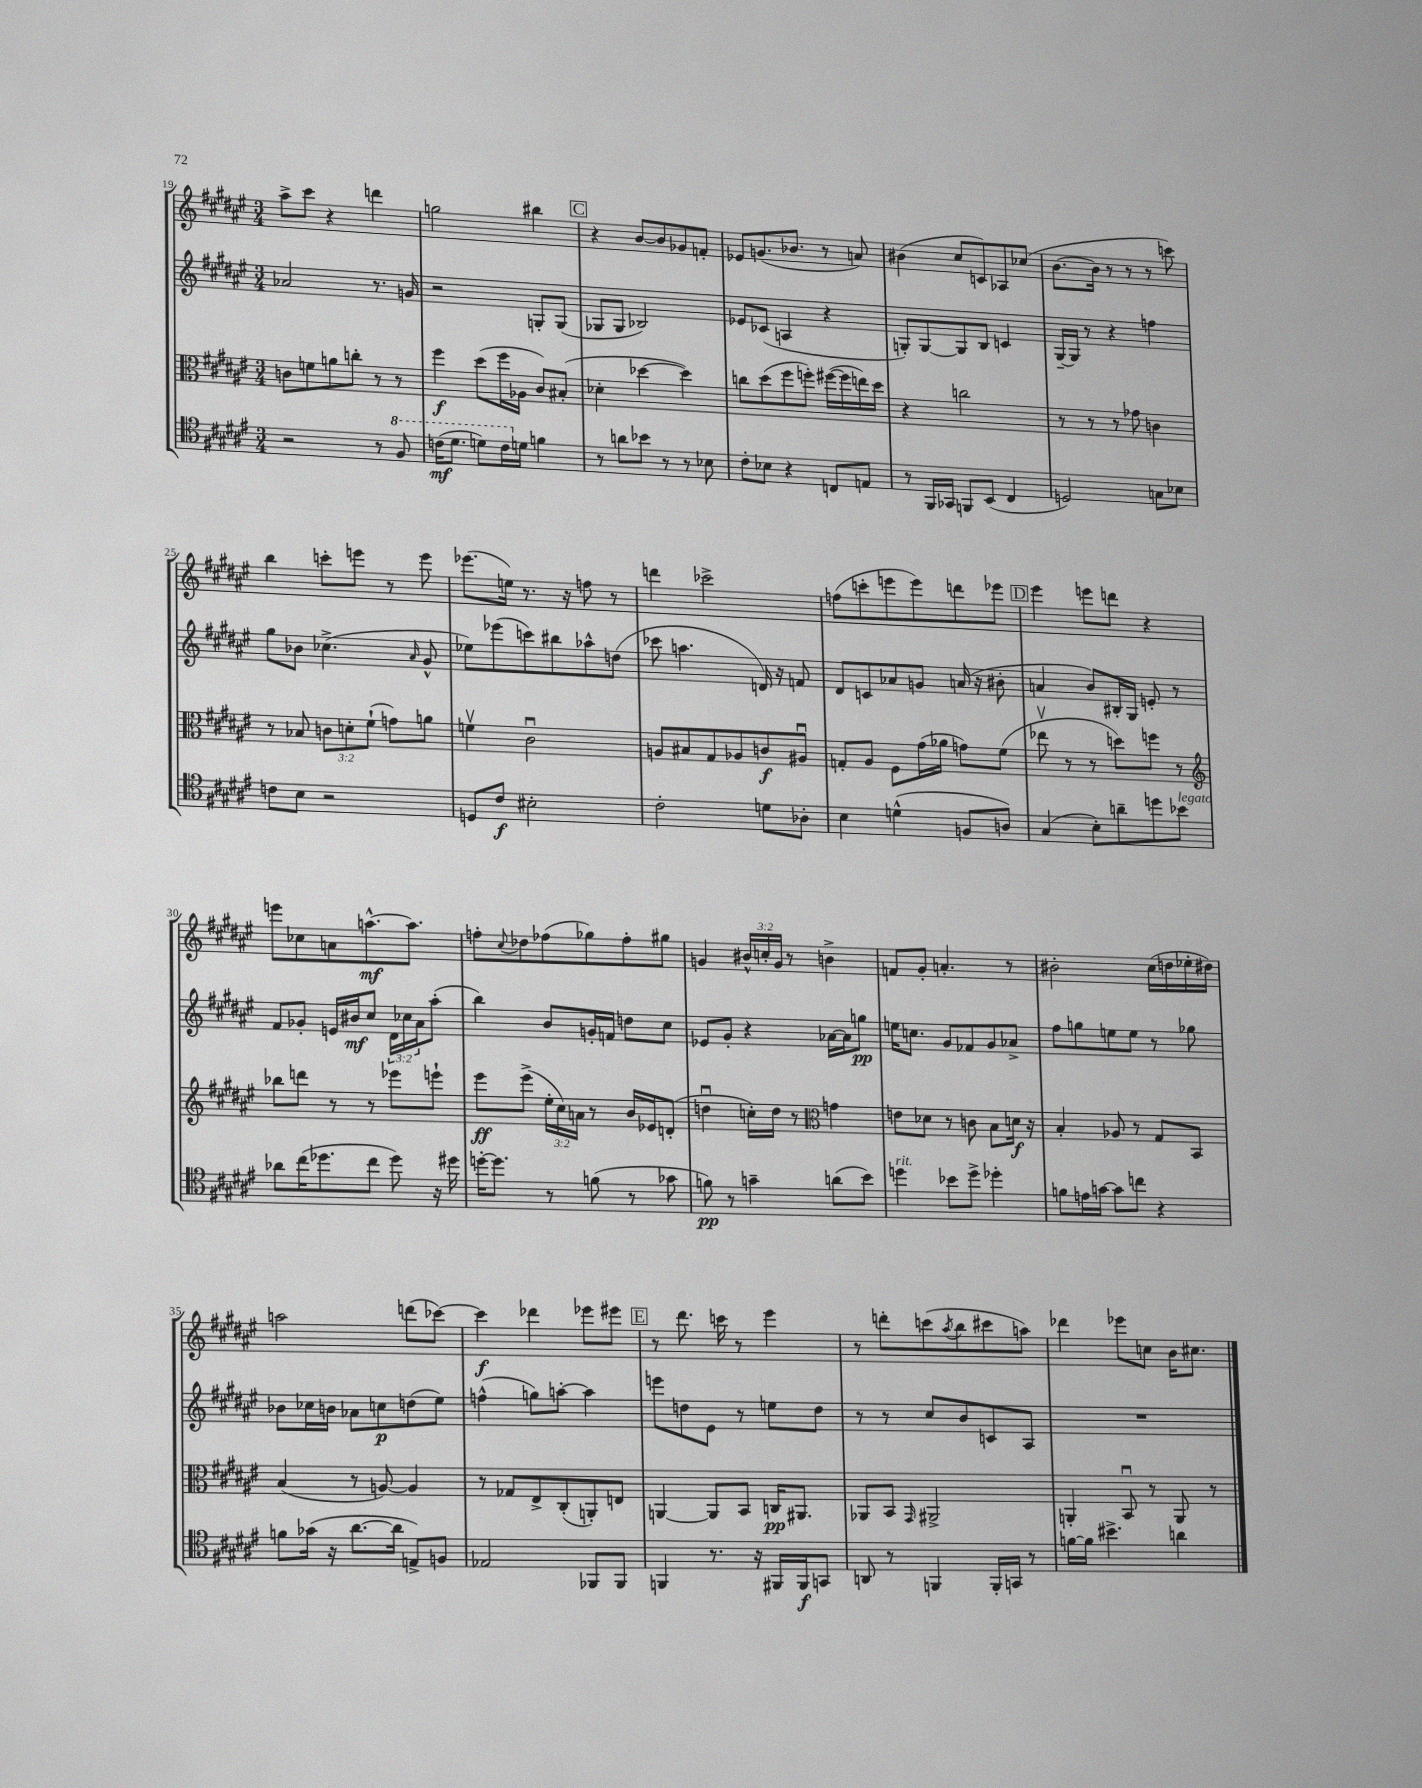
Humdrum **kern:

**kern	**dynam	**kern	**dynam	**kern	**dynam	**kern	**dynam
*part4	*part4	*part3	*part3	*part2	*part2	*part1	*part1
*staff4	*staff4	*staff3	*staff3	*staff2	*staff2	*staff1	*staff1
*clefC4	*	*clefC3	*	*clefG2	*	*clefG2	*
*k[f#c#g#d#a#e#]	*	*k[f#c#g#d#a#e#]	*	*k[f#c#g#d#a#e#]	*	*k[f#c#g#d#a#e#]	*
*M3/4	*	*M3/4	*	*M3/4	*	*M3/4	*
=19	=19	=19	=19	=19	=19	=19	=19
2r	.	8cn\L	.	2a-X/	.	8aa#^\L	.
.	.	8fn\	.	.	.	8ccc#\J	.
.	.	8an\	.	.	.	4r	.
.	.	8ccn'\J	.	.	.	.	.
8r	.	8r	.	8.r	.	4dddn\	.
*8va	*	*	*	*	*	*	*
8f#/	.	8r	.	.	.	.	.
.	.	.	.	16gn/	.	.	.
=20	=20	=20	=20	=20	=20	=20	=20
(16ccn\KL	mf	4ff#\	f	2r	.	2ggn\	.
8.dd#\J	.	.	.	.	.	.	.
8ddn\L)	.	(8dd#\L	.	.	.	.	.
16cc\L	.	16ff#\L	.	.	.	.	.
*X8va	*	*	*	*	*	*	*
16dn\JJ	.	16A-X\JJ	.	.	.	.	.
4fn\	.	8c#/L)	.	8Gn'/L	.	4bb#X\	.
.	.	(8B#X'/J	.	(8G/J	.	.	.
!!LO:REH:place=s1:t=C
=21	=21	=21	=21	=21	=21	=21	=21
8r	.	4d-X'\	.	8G-X/L	.	4r	.
8an\L	.	.	.	8G-/J	.	.	.
8b-X\J	.	[4dd-X\	.	2B-X/)	.	[8b/L	.
8r	.	.	.	.	.	8b/]	.
8r	.	4dd-\])	.	.	.	8g-X/	.
8B-X\	.	.	.	.	.	8fn'/J	.
=22	=22	=22	=22	=22	=22	=22	=22
8c#'\L	.	8ccn\L	.	8e-X/L	.	8e-X/L	.
8B-X\J	.	(8dd#\	.	(8c-X/J	.	(8.gn/	.
4r	.	8ff#\	.	4An/	.	.	.
.	.	.	.	.	.	8.b-X/J	.
.	.	8ffn'\J)	.	.	.	.	.
8Cn/L	.	([16ff#X\LL	.	4r	.	8r	.
.	.	16ff#\]	.	.	.	.	.
8En/J	.	16een\)	.	.	.	8an/)	.
.	.	16dd#\JJ	.	.	.	.	.
=23	=23	=23	=23	=23	=23	=23	=23
8r	.	4r	.	8Gn'/L)	.	(4b#X\	.
16FF#/LL	.	.	.	[8G/	.	.	.
16GG-X/JJ	.	.	.	.	.	.	.
8FFn/L	.	2ccn\	.	8G/]	.	8cc#/L	.
(8BB/J	.	.	.	8B/J	.	8cn/)	.
4C#/	.	.	.	4cn/	.	8A-X/	.
.	.	.	.	.	.	(8cc-X/J	.
=24	=24	=24	=24	=24	=24	=24	=24
2Dn/)	.	8r	.	[16G#~/LL	.	[8.b\L	.
.	.	.	.	16G#/JJ]	.	.	.
.	.	8r	.	8r	.	.	.
.	.	.	.	.	.	16b\Jk]	.
.	.	8r	.	4r	.	8r	.
.	.	8g-X\	.	.	.	8r	.
8Gn\L	.	4cn\	.	4ffn\	.	8r	.
8B-X\J	.	.	.	.	.	8cccn\)	.
!!LO:LB:g=z
=25	=25	=25	=25	=25	=25	=25	=25
8cn\L	.	8r	.	8gg#\L	.	4bb\	.
8B\J	.	8B-X/	.	8b-X\J	.	.	.
2r	.	12cn\L	.	(4.cc-X^\	.	8cccn'\L	.
.	.	12dn'\	.	.	.	.	.
.	.	.	.	.	.	8eeen\J	.
.	.	(12f#`\J	.	.	.	.	.
.	.	8gn\L)	.	.	.	8r	.
.	.	.	.	16qqa#/	.	.	.
.	.	8an\J	.	8g#^^/	.	8eee\	.
=26	=26	=26	=26	=26	=26	=26	=26
8Dn/L	.	4fnv\	.	8ee-X\L)	.	(8.eee-X\L	.
8c#/J	f	.	.	(8eee-X\	.	.	.
.	.	.	.	.	.	16een\Jk)	.
2B#X'\	.	2c#u\	.	8cccn\)	.	8.r	.
.	.	.	.	8bb#X\	.	.	.
.	.	.	.	.	.	16r	.
.	.	.	.	8aa-X^^\	.	8ffn\	.
.	.	.	.	(8ddn\J	.	8r	.
=27	=27	=27	=27	=27	=27	=27	=27
2c#'\	.	8An/L	.	8ccc-X\	.	4dddn\	.
.	.	8B#X/	.	4.aan\	.	.	.
.	.	8G#/	.	.	.	2ccc-X^\	.
.	.	8A-X/	.	.	.	.	.
8dn\L	.	8cn/	f	16dn/)	.	.	.
.	.	.	.	16r	.	.	.
8A-X'\J	.	8A#Xu/J	.	8fn/	.	.	.
=28	=28	=28	=28	=28	=28	=28	=28
4B\	.	8Gn'/L	.	8d#/L	.	(8ffn\L	.
.	.	8A#/J	.	8cn/	.	8cccn'\	.
(4dn^^\	.	8F#\L	.	8a-X/	.	8eeen\	.
.	.	(16g#\L	.	8gn/J	.	8eee\)	.
.	.	16a-X\JJ	.	.	.	.	.
8Fn/L	.	8gn\L)	.	(16an/	.	8dddn\	.
.	.	.	.	16r	.	.	.
8An/J)	.	(8f#\J	.	8b#X'\	.	8eee-X\J	.
!!LO:REH:place=s1:t=D
=29	=29	=29	=29	=29	=29	=29	=29
(4G#/	.	8ee-Xv\	.	4an/	.	4eee#\	.
.	.	8r	.	.	.	.	.
8B'\L)	.	8r	.	8b/L)	.	8eeen\L	.
8an~\	.	8ddn\L)	.	16B#X'/L	.	8dddn\J	.
.	.	.	.	16G#/JJ	.	.	.
8ddn\	.	8ffn\J	.	8en'/	.	4r	.
!LO:TX:a:i:t=legato	!	!	!	!	!	!	!
8b-X\J	.	8r	.	8r	.	.	.
!!LO:LB:g=z
=30	=30	=30	=30	=30	=30	=30	=30
*	*	*clefG2	*	*	*	*	*
8a-X\L	.	8bb-X\L	.	8f#/L	.	8eeen\L	.
(16cc#\K	.	8dddn\J	.	8g-X'/J	.	8cc-X\	.
8.dd-X\	.	.	.	.	.	.	.
.	.	8r	.	16en/LL	.	8an\	.
.	.	.	.	16b#X/J	mf	.	.
8cc#\J	.	8r	.	8cc#/J	.	[8.aan^^\	mf
8dd-\)	.	8eee-X\L	.	24d#\LL	.	.	.
.	.	.	.	24cc-X\	.	.	.
.	.	.	.	.	.	8.aa\J]	.
.	.	.	.	24a#\J	.	.	.
16r	.	8eeen`\J	.	(8aa#'\J	.	.	.
16dd#X\	.	.	.	.	.	.	.
=31	=31	=31	=31	=31	=31	=31	=31
[16ddn'\KL	.	8eee#\L	ff	4bb\)	.	8ffn'\L	.
8.dd\J]	.	.	.	.	.	.	.
.	.	.	.	.	.	8qqcc#/	.
.	.	(8eee#^\J	.	.	.	8dd-X\	.
8r	.	24ee#'\LL	.	8b/L	.	(8ff-X\	.
.	.	24cc#\)	.	.	.	.	.
.	.	24an\JJ	.	.	.	.	.
(8fn\	.	8r	.	16gn'/L	.	8gg-X\)	.
.	.	.	.	16fn/JJ	.	.	.
8r	.	16b/LL	.	8ddn\L	.	8ff-'\	.
.	.	16e-X/J	.	.	.	.	.
8g-X\	.	(8dn'/J	.	8cc#\J	.	8gg#X\J	.
=32	=32	=32	=32	=32	=32	=32	=32
8fn\)	pp	4ddnu\	.	8e-X/L	.	4gn/	.
8r	.	.	.	8g#'/J	.	.	.
4gn~\	.	16ccn'\LL)	.	4r	.	24b#X^^/LL	.
.	.	.	.	.	.	24ccn'/	.
.	.	16dd\JJ	.	.	.	.	.
.	.	.	.	.	.	24g/JJ	.
.	.	8r	.	.	.	8r	.
*	*	*clefC3	*	*	*	*	*
(8an\L	.	4gn\	.	[16a-X\LL	.	4bn^\	.
.	.	.	.	16a-\J]	.	.	.
8b\J)	.	.	.	8ggn\J	pp	.	.
=33	=33	=33	=33	=33	=33	=33	=33
!LO:TX:a:i:t=rit.	!	!	!	!	!	!	!
4ddn\	.	8en\L	.	16een\KL	.	8fn/L	.
.	.	.	.	8.ccn\J	.	.	.
.	.	8d-X\J	.	.	.	8g#'/J	.
8b-X\L	.	8r	.	8g#/L	.	4.an'/	.
8dd^\J	.	8cn\	.	8f-X/	.	.	.
4dd-X'\	.	8B\L	.	8g#/	.	.	.
.	.	16dn\Jk	f	8a-X^/J	.	8r	.
.	.	16r	.	.	.	.	.
=34	=34	=34	=34	=34	=34	=34	=34
8fn\L	.	4B'/	.	8ff#\L	.	2b#X'\	.
16en\L	.	.	.	8ggn\	.	.	.
[16gn\JJ	.	.	.	.	.	.	.
8g\L]	.	8A-X/	.	8een\	.	.	.
8ccn\J	.	8r	.	8ee\J	.	.	.
4r	.	8G#/L	.	8r	.	(16cc#\LL	.
.	.	.	.	.	.	16ddn\	.
.	.	8BB/J	.	8gg-X\	.	16ee-X'\	.
.	.	.	.	.	.	16dd#X\JJ)	.
!!LO:LB:g=z
=35	=35	=35	=35	=35	=35	=35	=35
8fn\L	.	(4B/	.	8b-X\L	.	2aan\	.
(16g-X\Jk	.	.	.	16cc-X\L	.	.	.
16r	.	.	.	16bn\JJ	.	.	.
[8.a#\L	.	8r	.	8a-X\L	.	.	.
.	.	[8An/)	.	8ccn\	p	.	.
16a#\Jk]	.	.	.	.	.	.	.
8En^/L)	.	4A/]	.	(8ddn\	.	(8dddn\L	.
8Fn/J	.	.	.	8ee#\J)	.	[8ccc-X\J)	.
=36	=36	=36	=36	=36	=36	=36	=36
2E-X/	.	8r	.	(4ffn^^\	.	4ccc-\]	f
.	.	8G-X/L	.	.	.	.	.
.	.	8E#^/	.	8ggn\L)	.	4ddd-X\	.
.	.	(8C#'/	.	[8aan'\J	.	.	.
8FF-X/L	.	8AAn'/)	.	4aa\]	.	8eee-X\L	.
8FF-/J	.	8En/J	.	.	.	8eee#X\J	.
!!LO:REH:place=s1:t=E
=37	=37	=37	=37	=37	=37	=37	=37
4FFn/	.	[4AAn/	.	8eeen\L	.	8r	.
.	.	.	.	8ddn\	.	8.ddd#\	.
8.r	.	8AA/L]	.	8e#\J	.	.	.
.	.	.	.	.	.	16cccn\	.
.	.	8BB/J	.	8r	.	8r	.
16r	.	.	.	.	.	.	.
16FF#X/LL	.	16Cn/KL	pp	8een\L	.	4eee#\	.
16FF#/J	f	8.AA#X/J	.	.	.	.	.
8GGn/J	.	.	.	8dd\J	.	.	.
=38	=38	=38	=38	=38	=38	=38	=38
8AAn/	.	8AA-X/L	.	8r	.	8r	.
8r	.	8BB/J	.	8r	.	8dddn'\L	.
.	.	16qqGG#/	.	.	.	.	.
4FFn/	.	2AA#X^/	.	8cc#/L	.	(8cccn\	.
.	.	.	.	.	.	8qaa#/	.
.	.	.	.	8b/	.	8bb\	.
16FF'/LL	.	.	.	8cn/	.	8ccc#X\	.
16GGn/JJ	.	.	.	.	.	.	.
8r	.	.	.	8A#/J	.	8aan\J)	.
=39	=39	=39	=39	=39	=39	=39	=39
[16fn\LL	.	4AAn'/	.	2.r	.	4ddd-X\	.
16f\JJ]	.	.	.	.	.	.	.
4.b#X^\	.	.	.	.	.	.	.
.	.	8BBu/	.	.	.	8eee-X\L	.
.	.	8r	.	.	.	8ccn\J	.
4an\	.	8AA/	.	.	.	16b\KL	.
.	.	.	.	.	.	8.cc#X\J	.
.	.	8r	.	.	.	.	.
==	==	==	==	==	==	==	==
*-	*-	*-	*-	*-	*-	*-	*-
